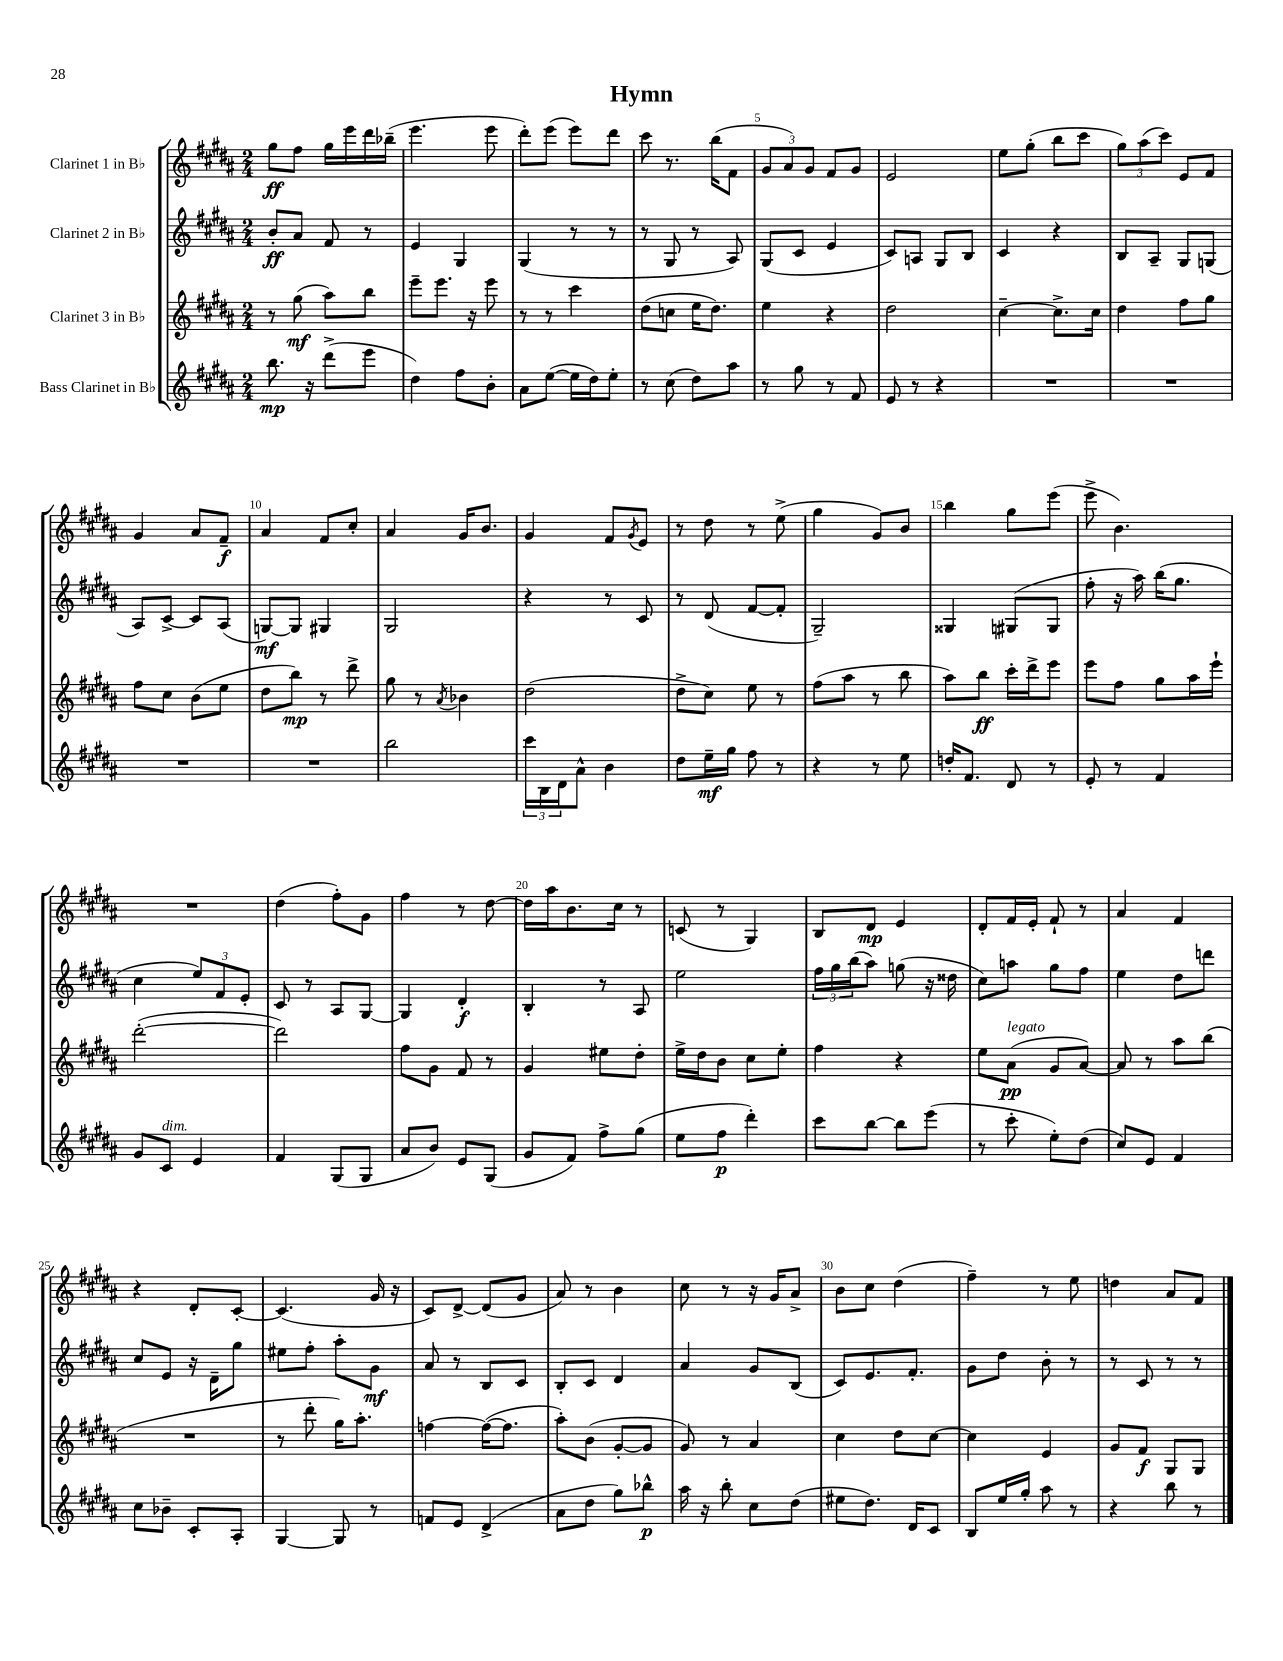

**kern	**dynam	**kern	**dynam	**kern	**dynam	**kern	**dynam
*part4	*part4	*part3	*part3	*part2	*part2	*part1	*part1
*staff4	*staff4	*staff3	*staff3	*staff2	*staff2	*staff1	*staff1
*I"Bass Clarinet in B♭	*	*I"Clarinet 3 in B♭	*	*I"Clarinet 2 in B♭	*	*I"Clarinet 1 in B♭	*
*clefG2	*	*clefG2	*	*clefG2	*	*clefG2	*
*k[f#c#g#d#a#]	*	*k[f#c#g#d#a#]	*	*k[f#c#g#d#a#]	*	*k[f#c#g#d#a#]	*
*M2/4	*	*M2/4	*	*M2/4	*	*M2/4	*
=1	=1	=1	=1	=1	=1	=1	=1
8.bb\	mp	8r	.	8b'/L	ff	8gg#\L	ff
.	.	(8gg#\	mf	8a#/J	.	8ff#\J	.
16r	.	.	.	.	.	.	.
(8ddd#^\L	.	8aa#\L)	.	8f#/	.	16gg#\LL	.
.	.	.	.	.	.	16eee\	.
8eee\J	.	8bb\J	.	8r	.	16ddd#\	.
.	.	.	.	.	.	(16bb-X~\JJ	.
=2	=2	=2	=2	=2	=2	=2	=2
4dd#\)	.	8eee~\L	.	4e/	.	4.eee\	.
.	.	8.eee\J	.	.	.	.	.
8ff#\L	.	.	.	4G#/	.	.	.
.	.	16r	.	.	.	.	.
8b'\J	.	8eee\	.	.	.	8eee\	.
=3	=3	=3	=3	=3	=3	=3	=3
8a#\L	.	8r	.	(4G#/	.	8ddd#'\L)	.
([8ee\J	.	8r	.	.	.	(8eee\J	.
16ee\LL]	.	4ccc#\	.	8r	.	8eee\L)	.
16dd#\J)	.	.	.	.	.	.	.
8ee'\J	.	.	.	8r	.	8ddd#\J	.
=4	=4	=4	=4	=4	=4	=4	=4
8r	.	(8dd#\L	.	8r	.	8ccc#\	.
(8cc#\	.	8ccn\J	.	8G#/	.	8.r	.
8dd#\L)	.	16ee\KL	.	8r	.	.	.
.	.	8.dd#\J)	.	.	.	(16bb\KL	.
8aa#\J	.	.	.	8A#/)	.	8f#\J	.
=5	=5	=5	=5	=5	=5	=5	=5
8r	.	4ee\	.	(8G#/L	.	12g#/L	.
.	.	.	.	.	.	12a#/)	.
8gg#\	.	.	.	8c#/J	.	.	.
.	.	.	.	.	.	12g#/J	.
8r	.	4r	.	4e/	.	8f#/L	.
8f#/	.	.	.	.	.	8g#/J	.
=6	=6	=6	=6	=6	=6	=6	=6
8e/	.	2dd#\	.	8c#/L)	.	2e/	.
8r	.	.	.	8An/J	.	.	.
4r	.	.	.	8G#/L	.	.	.
.	.	.	.	8B/J	.	.	.
=7	=7	=7	=7	=7	=7	=7	=7
2r	.	[4cc#~\	.	4c#/	.	8ee\L	.
.	.	.	.	.	.	(8gg#'\J	.
.	.	8.cc#^\L]	.	4r	.	8bb\L	.
.	.	.	.	.	.	8ccc#\J	.
.	.	16cc#\Jk	.	.	.	.	.
=8	=8	=8	=8	=8	=8	=8	=8
2r	.	4dd#\	.	8B/L	.	12gg#\L)	.
.	.	.	.	.	.	(12aa#\	.
.	.	.	.	8A#~/J	.	.	.
.	.	.	.	.	.	12ccc#\J)	.
.	.	8ff#\L	.	8G#/L	.	8e/L	.
.	.	8gg#\J	.	(8Gn/J	.	8f#/J	.
!!LO:LB:g=z
=9	=9	=9	=9	=9	=9	=9	=9
2r	.	8ff#\L	.	8A#/L)	.	4g#/	.
.	.	8cc#\J	.	[8c#^/J	.	.	.
.	.	(8b\L	.	8c#/L]	.	8a#/L	.
.	.	8ee\J	.	(8A#/J	.	8f#~/J	f
=10	=10	=10	=10	=10	=10	=10	=10
2r	.	8dd#\L	.	[8Gn/L)	mf	4a#/	.
.	.	8bb\J)	mp	8G/J]	.	.	.
.	.	8r	.	4G#X/	.	8f#/L	.
.	.	8ddd#^\	.	.	.	8cc#'/J	.
=11	=11	=11	=11	=11	=11	=11	=11
2bb\	.	8gg#\	.	2G#/	.	4a#/	.
.	.	8r	.	.	.	.	.
.	.	8qa#/	.	.	.	.	.
.	.	4b-X\	.	.	.	16g#/KL	.
.	.	.	.	.	.	8.b/J	.
=12	=12	=12	=12	=12	=12	=12	=12
24ccc#\LL	.	(2dd#\	.	4r	.	4g#/	.
24B\	.	.	.	.	.	.	.
24d#\J	.	.	.	.	.	.	.
8a#^^\J	.	.	.	.	.	.	.
4b\	.	.	.	8r	.	8f#/L	.
.	.	.	.	.	.	8qg#/	.
.	.	.	.	8c#/	.	8e/J	.
=13	=13	=13	=13	=13	=13	=13	=13
8dd#\L	.	8dd#^\L	.	8r	.	8r	.
16ee~\L	mf	8cc#\J)	.	(8d#/	.	8dd#\	.
16gg#\JJ	.	.	.	.	.	.	.
8ff#\	.	8ee\	.	[8f#/L	.	8r	.
8r	.	8r	.	8f#'/J]	.	(8ee^\	.
=14	=14	=14	=14	=14	=14	=14	=14
4r	.	(8ff#\L	.	2G#~/)	.	4gg#\	.
.	.	8aa#\J	.	.	.	.	.
8r	.	8r	.	.	.	8g#/L)	.
8ee\	.	8bb\	.	.	.	8b/J	.
=15	=15	=15	=15	=15	=15	=15	=15
16ddn'/KL	.	8aa#\L)	.	4G##X/	.	4bb\	.
8.f#/J	.	.	.	.	.	.	.
.	.	8bb\J	ff	.	.	.	.
8d#/	.	16ccc#'\LL	.	(8G#X/L	.	8gg#\L	.
.	.	16ddd#^\J	.	.	.	.	.
8r	.	8eee\J	.	8G#/J	.	(8eee\J	.
=16	=16	=16	=16	=16	=16	=16	=16
8e'/	.	8eee\L	.	8ff#'\	.	8eee^\	.
8r	.	8ff#\J	.	16r	.	4.b\)	.
.	.	.	.	16aa#\)	.	.	.
4f#/	.	8gg#\L	.	(16bb\KL	.	.	.
.	.	.	.	8.gg#\J	.	.	.
.	.	16aa#\L	.	.	.	.	.
.	.	16eee`\JJ	.	.	.	.	.
!!LO:LB:g=z
=17	=17	=17	=17	=17	=17	=17	=17
8g#/L	.	([2ddd#'\	.	4cc#\	.	2r	.
!LO:TX:a:i:t=dim.	!	!	!	!	!	!	!
8c#/J	.	.	.	.	.	.	.
4e/	.	.	.	12ee/L)	.	.	.
.	.	.	.	12f#/	.	.	.
.	.	.	.	12e'/J	.	.	.
=18	=18	=18	=18	=18	=18	=18	=18
4f#/	.	2ddd#\])	.	8c#/	.	(4dd#\	.
.	.	.	.	8r	.	.	.
(8G#/L	.	.	.	8A#/L	.	8ff#'\L)	.
8G#/J	.	.	.	[8G#/J	.	8g#\J	.
=19	=19	=19	=19	=19	=19	=19	=19
8a#/L	.	8ff#\L	.	4G#/]	.	4ff#\	.
8b/J)	.	8g#\J	.	.	.	.	.
8e/L	.	8f#/	.	4d#'/	f	8r	.
(8G#/J	.	8r	.	.	.	[8dd#\	.
=20	=20	=20	=20	=20	=20	=20	=20
8g#/L	.	4g#/	.	4B'/	.	16dd#\LL]	.
.	.	.	.	.	.	16aa#\J	.
8f#/J)	.	.	.	.	.	8.b\	.
8ff#^\L	.	8ee#X\L	.	8r	.	.	.
.	.	.	.	.	.	16cc#\Jk	.
(8gg#\J	.	8dd#'\J	.	8A#/	.	8r	.
=21	=21	=21	=21	=21	=21	=21	=21
8ee\L	.	16ee^\LL	.	2ee\	.	(8cn/	.
.	.	16dd#\J	.	.	.	.	.
8ff#\J	p	8b\J	.	.	.	8r	.
4ddd#'\)	.	8cc#\L	.	.	.	4G#/)	.
.	.	8ee'\J	.	.	.	.	.
=22	=22	=22	=22	=22	=22	=22	=22
8ccc#\L	.	4ff#\	.	24ff#\LL	.	8B/L	.
.	.	.	.	24gg#\	.	.	.
.	.	.	.	(24bb\J	.	.	.
[8bb\J	.	.	.	8aa#\J)	.	8d#/J	mp
8bb\L]	.	4r	.	(8ggn\	.	4e/	.
(8eee\J	.	.	.	16r	.	.	.
.	.	.	.	16dd##X\	.	.	.
=23	=23	=23	=23	=23	=23	=23	=23
8r	.	8ee\L	.	8cc#\L)	.	8d#'/L	.
!	!	!LO:TX:a:i:t=legato	!	!	!	!	!
8ccc#'\	.	(8a#\J	pp	8aan\J	.	16f#/L	.
.	.	.	.	.	.	16e'/JJ	.
8ee'\L)	.	8g#/L	.	8gg#\L	.	8f#`/	.
(8dd#\J	.	[8a#/J)	.	8ff#\J	.	8r	.
=24	=24	=24	=24	=24	=24	=24	=24
8cc#/L)	.	8a#/]	.	4ee\	.	4a#/	.
8e/J	.	8r	.	.	.	.	.
4f#/	.	8aa#\L	.	8dd#\L	.	4f#/	.
.	.	(8bb\J	.	8dddn\J	.	.	.
!!LO:LB:g=z
=25	=25	=25	=25	=25	=25	=25	=25
8cc#\L	.	2r	.	8cc#/L	.	4r	.
8b-X~\J	.	.	.	8e/J	.	.	.
8c#'/L	.	.	.	16r	.	8d#'/L	.
.	.	.	.	16d#~\KL	.	.	.
8A#'/J	.	.	.	8gg#\J	.	[8c#'/J	.
=26	=26	=26	=26	=26	=26	=26	=26
[4G#/	.	8r	.	8ee#X\L	.	(4.c#/]	.
.	.	8ddd#'\	.	8ff#'\J	.	.	.
8G#/]	.	16gg#\KL)	.	8aa#'\L	.	.	.
.	.	8.aa#'\J	.	.	.	.	.
8r	.	.	.	8g#\J	mf	16g#/	.
.	.	.	.	.	.	16r	.
=27	=27	=27	=27	=27	=27	=27	=27
8fn/L	.	[4ffn\	.	8a#/	.	8c#/L)	.
8e/J	.	.	.	8r	.	[8d#^/J	.
(4d#^/	.	(16ff\KL_	.	8B/L	.	(8d#/L]	.
.	.	8.ff\J]	.	.	.	.	.
.	.	.	.	8c#/J	.	8g#/J	.
=28	=28	=28	=28	=28	=28	=28	=28
8a#\L	.	8aa#'\L)	.	8B'/L	.	8a#/)	.
8dd#\J	.	(8b\J	.	8c#/J	.	8r	.
8gg#\L)	.	[8g#'/L	.	4d#/	.	4b\	.
8bb-X^^\J	p	8g#/J]	.	.	.	.	.
=29	=29	=29	=29	=29	=29	=29	=29
16aa#\	.	8g#/)	.	4a#/	.	8cc#\	.
16r	.	.	.	.	.	.	.
8bb'\	.	8r	.	.	.	8r	.
8cc#\L	.	4a#/	.	8g#/L	.	16r	.
.	.	.	.	.	.	16g#/KL	.
(8dd#\J	.	.	.	(8B/J	.	8a#^/J	.
=30	=30	=30	=30	=30	=30	=30	=30
8ee#X\L	.	4cc#\	.	8c#/L)	.	8b\L	.
8.dd#\J)	.	.	.	8.e/	.	8cc#\J	.
.	.	8dd#\L	.	.	.	(4dd#\	.
16d#/KL	.	.	.	8.f#'/J	.	.	.
8c#/J	.	[8cc#\J	.	.	.	.	.
=31	=31	=31	=31	=31	=31	=31	=31
8B/L	.	4cc#\]	.	8g#\L	.	4ff#~\)	.
16ee/L	.	.	.	8dd#\J	.	.	.
16gg#'/JJ	.	.	.	.	.	.	.
8aa#\	.	4e/	.	8b'\	.	8r	.
8r	.	.	.	8r	.	8ee\	.
=32	=32	=32	=32	=32	=32	=32	=32
4r	.	8g#/L	.	8r	.	4ddn\	.
.	.	8f#/J	f	8c#/	.	.	.
8bb\	.	8G#/L	.	8r	.	8a#/L	.
8r	.	8G#/J	.	8r	.	8f#/J	.
==	==	==	==	==	==	==	==
*-	*-	*-	*-	*-	*-	*-	*-
